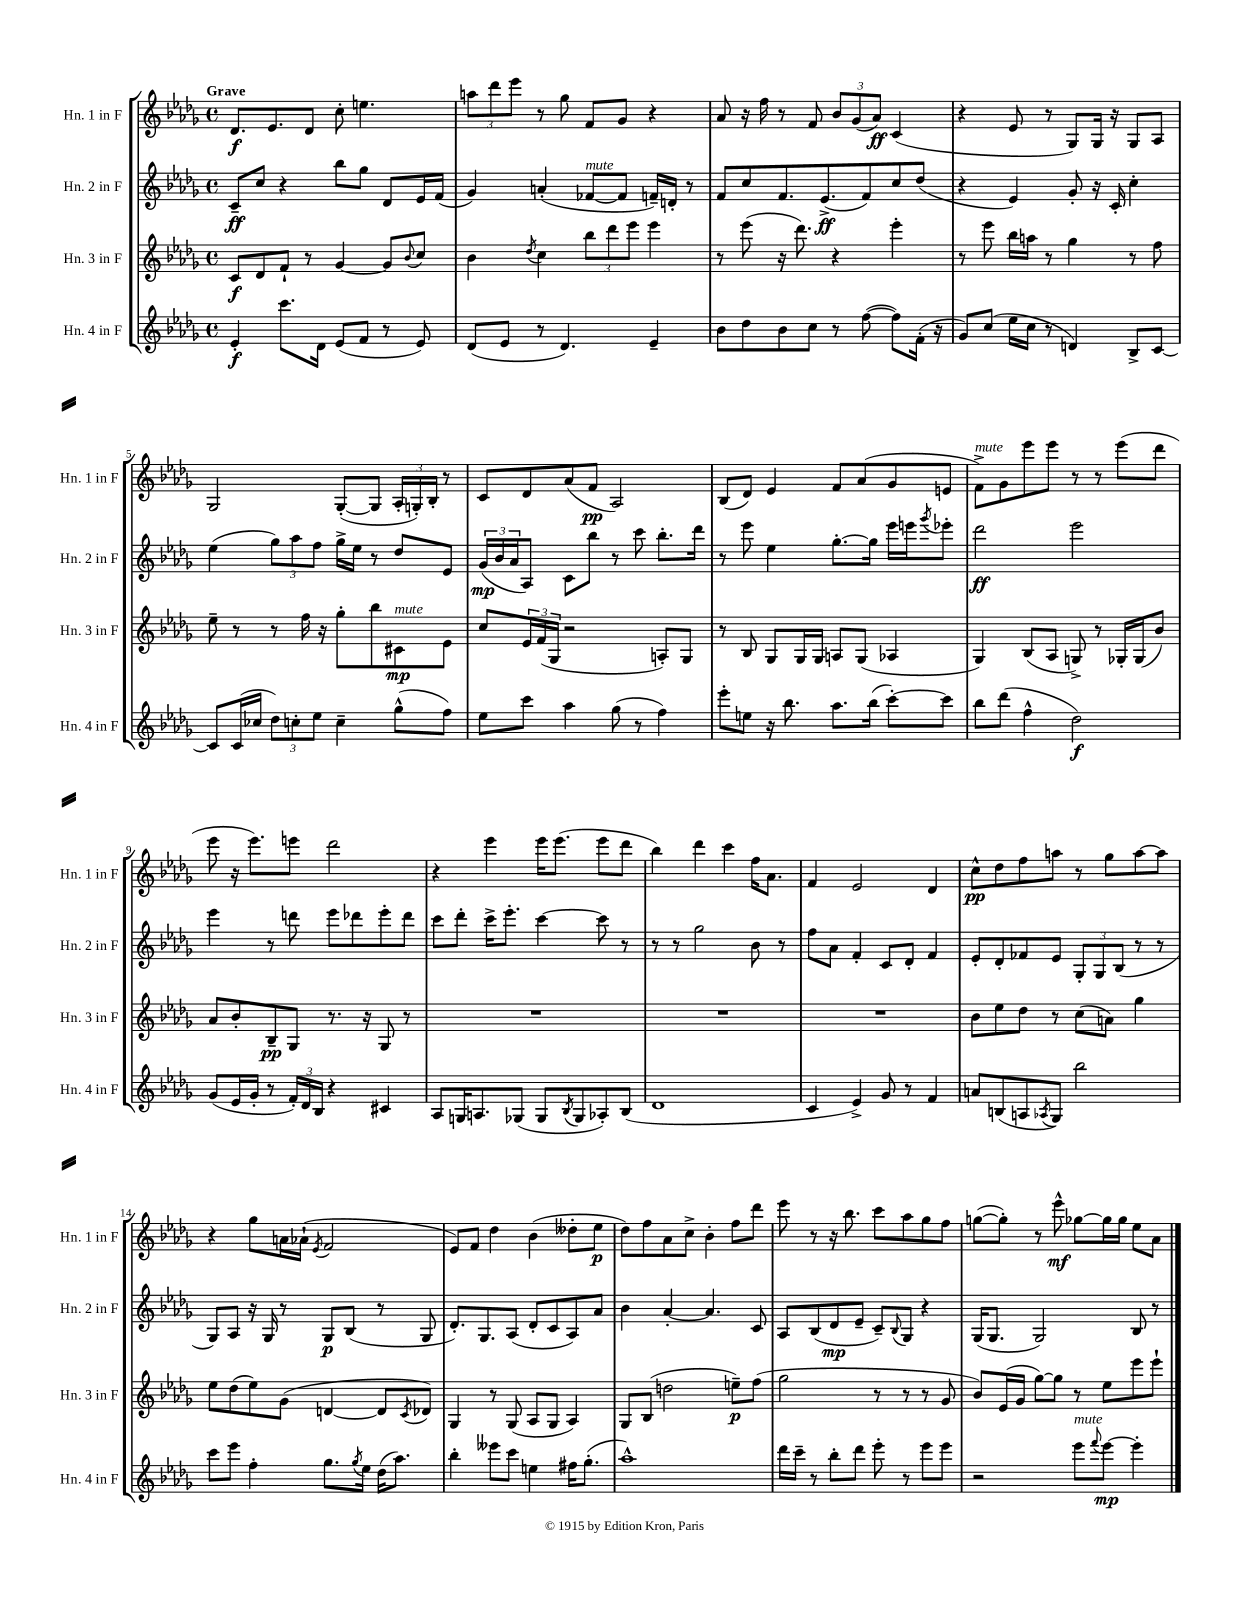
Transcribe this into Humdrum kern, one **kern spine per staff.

**kern	**kern	**kern	**kern
*staff4	*staff3	*staff2	*staff1
*clefG2	*clefG2	*clefG2	*clefG2
*k[b-e-a-d-g-]	*k[b-e-a-d-g-]	*k[b-e-a-d-g-]	*k[b-e-a-d-g-]
*M4/4	*M4/4	*M4/4	*M4/4
*met(c)	*met(c)	*met(c)	*met(c)
4e-'	8c	8c~	8.d-
.	8d-	8cc	.
.	.	.	8.e-
8.ccc	8f`	4r	.
.	8r	.	8d-
16d-	.	.	.
(8e-	[4g-	8bb-	8cc'
8f	.	8gg-	4.ee
8r	8g-]	8d-	.
.	8qqb-	.	.
8e-)	8cc	16e-	.
.	.	(16f	.
=	=	=	=
(8d-	4b-	4g-)	12aa
.	.	.	12ddd-
8e-	.	.	.
.	.	.	12eee-
.	8qdd-	.	.
8r	4cc	(4a'	8r
4.d-)	.	.	8gg-
.	12bb-	[8f-	8f
.	12ddd-	.	.
.	.	8f-]	8g-
.	12eee-	.	.
4e-~	4eee-	16f~)	4r
.	.	16d'	.
.	.	8r	.
=	=	=	=
8b-	8r	8f	8a-
8dd-	(8eee-	8cc	16r
.	.	.	16ff
8b-	16r	8.f	8r
.	8.ddd-)	.	.
8cc	.	.	8f
.	.	(8.e-^	.
8r	4r	.	12b-
.	.	.	(12g-
([8ff	.	8f)	.
.	.	.	12a-)
8ff])	4eee-'	8cc	(4c
(16f'	.	(8dd-	.
16r	.	.	.
=	=	=	=
8g-)	8r	4r	4r
(8cc	8eee-	.	.
16ee-	16bb-	4e-)	8e-
16cc	16aa	.	.
8r	8r	.	8r
4d)	4gg-	8g-'	8G-)
.	.	16r	16G-
.	.	16c'	16r
8B-^	8r	4cc'	8G-
[8c	8ff	.	8A-
=	=	=	=
8c]	8ee-~	(4ee-	2G-
(16c	8r	.	.
16cc-	.	.	.
12dd-)	8r	12gg-)	.
12cc'	.	12aa-	.
.	16ff	.	.
12ee-	.	12ff	.
.	16r	.	.
4cc~	8gg-'	16gg-^	([8G-'
.	.	16ee-	.
.	8bb-	8r	8G-]
(8gg-^^	8c#	8dd-	24A-'
.	.	.	24G')
.	.	.	24B-'
8ff)	8e-	8e-	8r
=	=	=	=
8ee-	8cc	(24g-	8c
.	.	24b-	.
.	.	24a-	.
8ccc	24e-	8A-)	8d-
.	(24f	.	.
.	24G-	.	.
4aa-	2r	8c	(8a-
.	.	8bb-	8f
(8gg-	.	8r	2A-)
8r	.	8ccc	.
4ff)	8A')	8.bb-'	.
.	8G-	.	.
.	.	16ddd-	.
=	=	=	=
8eee-'	8r	8r	(8B-
8ee	8B-	8eee-	8d-)
16r	8G-	4ee-	4e-
8.bb-	.	.	.
.	16G-	.	.
.	16G-	.	.
8.aa-	8A	[8.gg-'	8f
.	(8G-	.	(8a-
(16bb-	.	16gg-]	.
[8ccc')	4A-	16eee-	8g-
.	.	16eee	.
.	.	8qggg-	.
8ccc]	.	8eee-'	8e
=	=	=	=
8bb-	4G-)	2ddd-	8f^)
(8ddd-	.	.	8g-
4ff^^	(8B-	.	8eee-
.	8A-	.	8eee-
2dd-)	8G^)	2eee-	8r
.	8r	.	8r
.	16G-'	.	(8eee-
.	(16G-	.	.
.	8b-)	.	8ddd-
=	=	=	=
(8g-	8a-	4eee-	8eee-
16e-	8b-'	.	16r
16g-'	.	.	8.eee-)
8r	8B-~	8r	.
24f')	8G-	8ddd	8eee
24d-	.	.	.
24B-	.	.	.
4r	8.r	8eee-	2ddd-
.	.	8ddd-	.
.	16r	.	.
4c#	8G-	8eee-'	.
.	8r	8ddd-	.
=	=	=	=
8A-	1r	8ccc	4r
16G	.	8ddd-'	.
8.A	.	.	.
.	.	16ccc^	4eee-
.	.	8.eee-'	.
(8G-	.	.	.
8G-	.	[4ccc	16eee-
.	.	.	(8.eee-
8qB-	.	.	.
8G-	.	.	.
8A-')	.	8ccc]	8eee-
(8B-	.	8r	8ddd-
=	=	=	=
1d-	1r	8r	4bb-)
.	.	8r	.
.	.	2gg-	4ddd-
.	.	.	4ccc
.	.	8b-	16ff
.	.	.	8.a-
.	.	8r	.
=	=	=	=
4c	1r	8ff	4f
.	.	8a-	.
4e-^)	.	4f'	2e-
8g-	.	8c	.
8r	.	8d-'	.
4f	.	4f	4d-
=	=	=	=
8a	8b-	8e-'	8cc^^
(8B	8ee-	8d-'	8dd-
8A	8dd-	8f-	8ff
8qA-	.	.	.
8G-)	8r	8e-	8aa
2bb-	(8cc	12G-'	8r
.	.	12G-	.
.	8a)	.	8gg-
.	.	(12B-	.
.	4gg-	8r	[8aa
.	.	8r	8aa]
=	=	=	=
8ccc	8ee-	8G-)	4r
8eee-	(8dd-	8A-	.
4ff'	8ee-)	16r	8gg-
.	.	16G-	.
.	(8g-	8r	16a
.	.	.	(16a-`
.	.	.	8qe-
8.gg-	[4d	8G-	2f
.	.	(8B-	.
8qgg-	.	.	.
16ee-	.	.	.
(16dd-	8d]	8r	.
8.aa-)	.	.	.
.	8qc	.	.
.	8d-)	8G-	.
=	=	=	=
4bb-'	4G-	8.d-')	8e-)
.	.	.	8f
.	.	8.G-	.
8eee--	8r	.	4dd-
8ccc	(8G-	(8A-	.
4ee	8A-	8d-'	(4b-
.	8G-	8c	.
16ff#	4A-)	8A-)	8dd--'
(8.gg-'	.	.	.
.	.	8a-	8ee-
=	=	=	=
1aa-^^)	8G-	4b-	8dd-)
.	(8B-	.	8ff
.	2dd	[4a-'	8a-
.	.	.	8cc^
.	.	4.a-]	4b-'
.	8ee~)	.	8ff
.	(8ff	8c	8ddd-
=	=	=	=
16ddd-	2gg-	8A-	8eee-
16ccc~	.	.	.
8r	.	(8B-	8r
8bb-'	.	8d-	16r
.	.	.	8.bb-
8ddd-	.	8e-~	.
8eee-'	8r	8c~)	8ccc
.	.	8qqB-	.
8r	8r	8G-	8aa-
8eee-	8r	4r	8gg-
8eee-	8g-	.	8ff
=	=	=	=
2r	8b-)	(16G-	([8gg
.	.	8.G-	.
.	(16e-	.	8gg'])
.	16g-	.	.
.	[8gg-)	2G-)	8r
.	8gg-]	.	8eee-^^
8eee-	8r	.	[8gg-
8qqfff	.	.	.
[8eee-	8ee-	.	16gg-]
.	.	.	16gg-
4eee-']	8eee-	8B-	8ee-
.	8eee-`	8r	8a-
==	==	==	==
*-	*-	*-	*-
